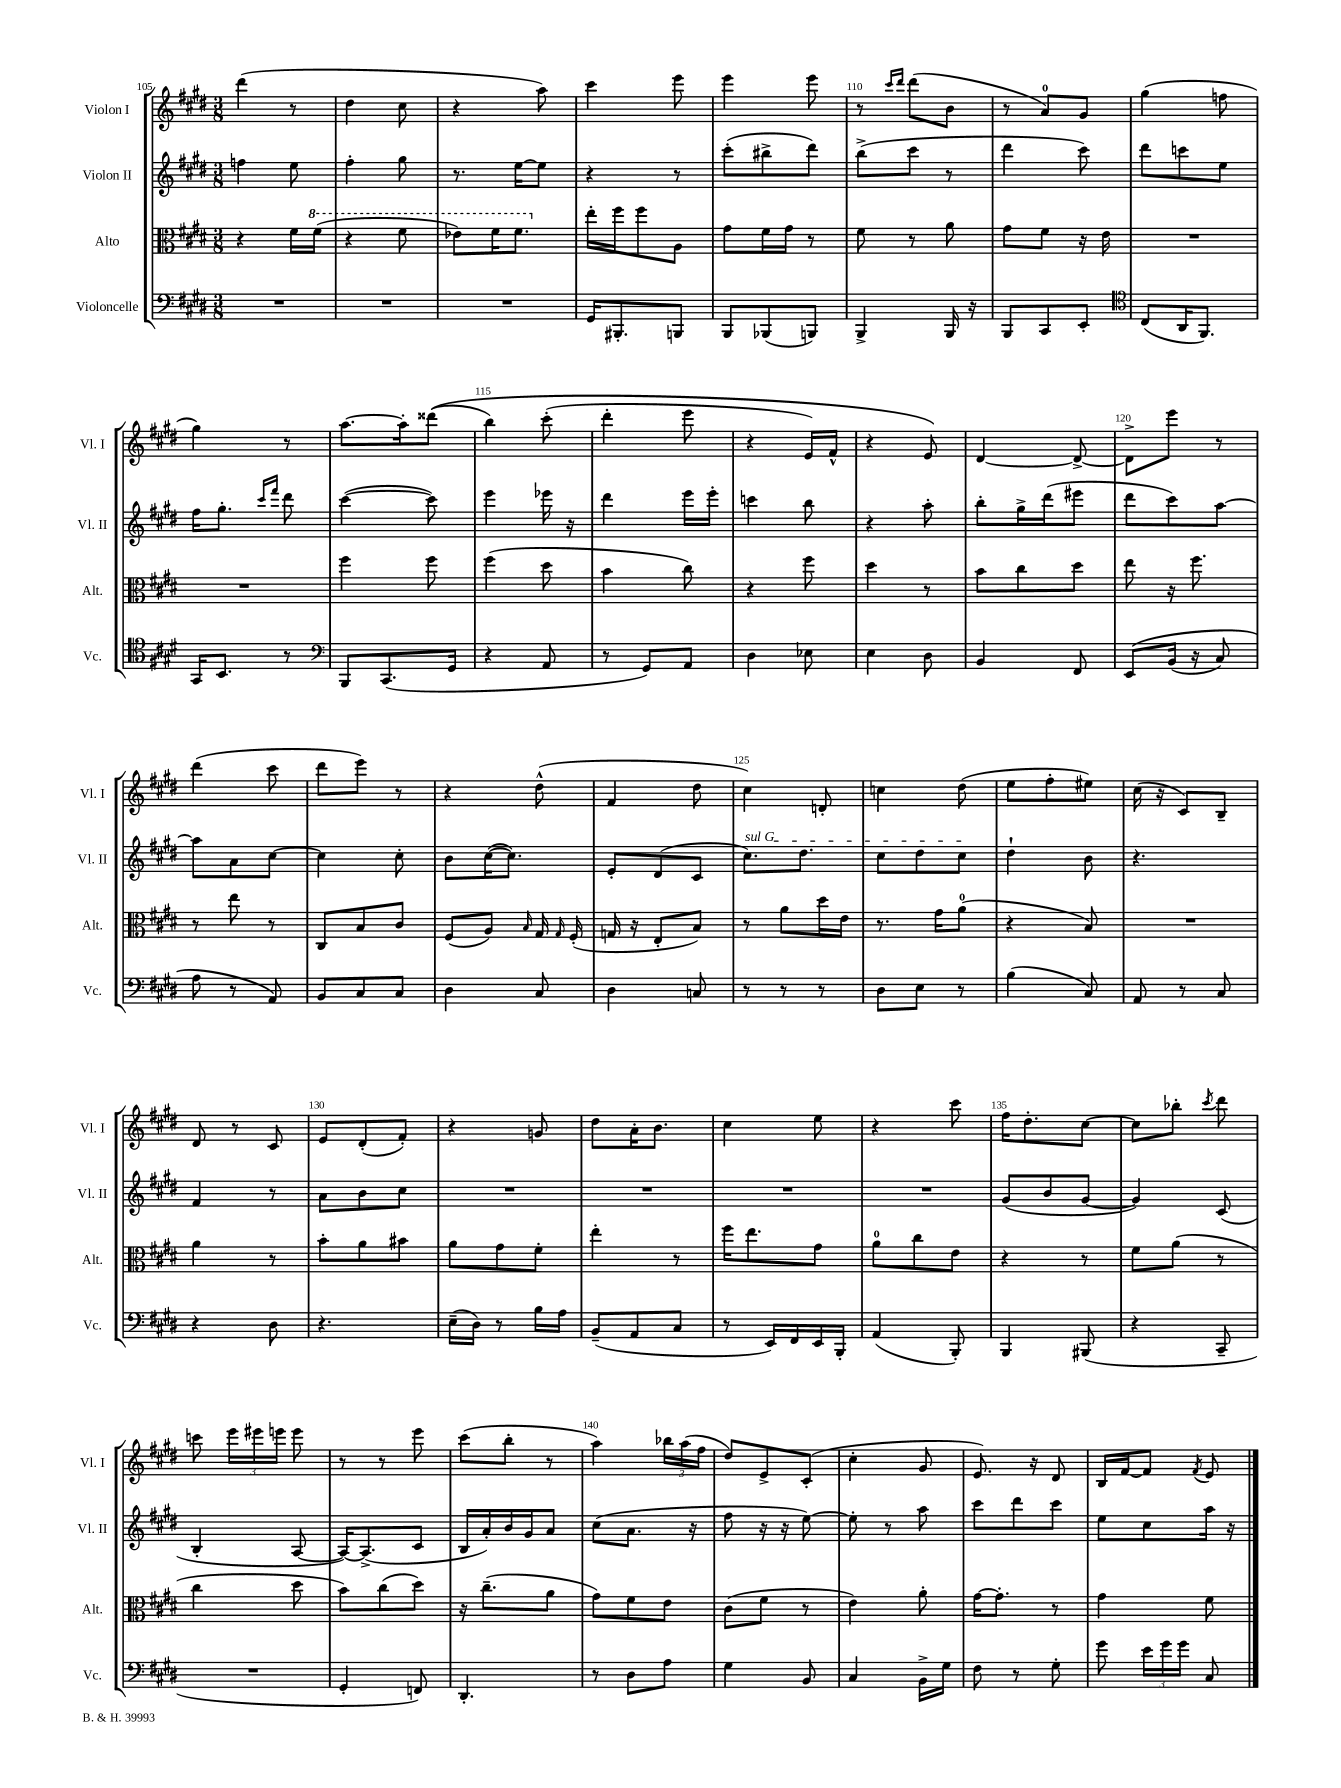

**kern	**kern	**kern	**kern
*staff4	*staff3	*staff2	*staff1
*clefF4	*clefC3	*clefG2	*clefG2
*k[f#c#g#d#]	*k[f#c#g#d#]	*k[f#c#g#d#]	*k[f#c#g#d#]
*M3/8	*M3/8	*M3/8	*M3/8
4.r	4r	4ff	(4ddd#
.	16f#	8ee	8r
.	(16ff#	.	.
=	=	=	=
4.r	4r	4ff#'	4dd#
.	8ff#	8gg#	8cc#
=	=	=	=
4.r	8ee-)	8.r	4r
.	16ff#	.	.
.	8.ff#	[16ee	.
.	.	8ee]	8aa)
=	=	=	=
16GG#	16ee'	4r	4ccc#
8.BBB#'	16ff#	.	.
.	8ff#	.	.
8BBB	8A	8r	8eee
=	=	=	=
8BBB	8g#	(8ccc#'	4eee
(8BBB-	16f#	8bb#^	.
.	16g#	.	.
8BBB)	8r	8ddd#)	8eee
=	=	=	=
4BBB^	8f#	(8bb^	8r
.	.	.	16qqccc#
.	.	.	16qqddd#
.	8r	8ccc#	(8ddd#
16BBB	8a	8r	8b
16r	.	.	.
=	=	=	=
8BBB	8g#	4ddd#	8r
8CC#	8f#	.	8a)
8EE'	16r	8ccc#)	8g#
.	16e	.	.
=	=	=	=
*clefC4	*	*	*
(8C#	4.r	8ddd#	(4gg#
16AA	.	8ccc	.
8.FF#)	.	.	.
.	.	8ee	8ff
=	=	=	=
16GG#	4.r	16ff#	4gg#)
8.BB	.	8.gg#'	.
.	.	16qqccc#	.
.	.	16qqfff#	.
8r	.	8ddd#	8r
=	=	=	=
*clefF4	*	*	*
8BBB	4ff#	([4ccc#	[8.aa
(8.CC#	.	.	.
.	.	.	16aa']
.	8ff#	8ccc#])	&((8ddd##
16GG#	.	.	.
=	=	=	=
4r	(4ff#	4eee	4bb)
8AA	8dd#	16eee-	(8ccc#'
.	.	16r	.
=	=	=	=
8r	4b	4ddd#	4ddd#'
8GG#)	.	.	.
8AA	8cc#)	16eee	8eee
.	.	16eee'	.
=	=	=	=
4D#	4r	4ccc	4r
8E-	8ff#	8bb	16e)
.	.	.	16f#^^
=	=	=	=
4E	4dd#	4r	4r
8D#	8r	8aa'	8e&)
=	=	=	=
4BB	8b	8bb'	[4d#
.	8cc#	16gg#^	.
.	.	(16ddd#	.
8FF#	8dd#	8eee#	8d#^_
=	=	=	=
&(8EE	8ee	8ddd#	8d#^]
(16BB	16r	8ccc#)	8eee
16r	8.ff#	.	.
8C#)	.	[8aa	8r
=	=	=	=
8A	8r	8aa]	(4ddd#
8r	8ee	8a	.
8AA&)	8r	[8cc#	8ccc#
=	=	=	=
8BB	8C#	4cc#]	8ddd#
8C#	8B	.	8eee)
8C#	8c#	8cc#'	8r
=	=	=	=
4D#	(8F#	8b	4r
.	8A)	([16cc#	.
.	.	8.cc#])	.
.	16qqB	.	.
8C#	16G#	.	(8dd#^^
.	16qqG#	.	.
.	(16F#'	.	.
=	=	=	=
4D#	16G	8e'	4f#
.	16r	.	.
.	8E'	(8d#	.
8C	8B)	8c#	8dd#
=	=	=	=
8r	8r	8.cc#)	4cc#)
8r	8a	.	.
.	.	8.dd#	.
8r	16dd#	.	8d'
.	16e	.	.
=	=	=	=
8D#	8.r	8cc#	4cc
8E	.	8dd#	.
.	16g#	.	.
8r	(8a	8cc#	(8dd#
=	=	=	=
(4B	4r	4dd#`	8ee
.	.	.	8ff#'
8C#)	8B)	8b	8ee#)
=	=	=	=
8AA	4.r	4.r	(16cc#
.	.	.	16r
8r	.	.	8c#)
8C#	.	.	8B~
=	=	=	=
4r	4a	4f#	8d#
.	.	.	8r
8D#	8r	8r	8c#
=	=	=	=
4.r	8b'	8a	8e
.	8a	8b	(8d#'
.	8b#	8cc#	8f#')
=	=	=	=
(16E~	8a	4.r	4r
16D#)	.	.	.
8r	8g#	.	.
16B	8f#'	.	8g
16A	.	.	.
=	=	=	=
(8BB~	4ee'	4.r	8dd#
8AA	.	.	16a'
.	.	.	8.b
8C#	8r	.	.
=	=	=	=
8r	16ff#	4.r	4cc#
.	8.ee	.	.
16EE)	.	.	.
16FF#	.	.	.
16EE	8g#	.	8ee
16BBB'	.	.	.
=	=	=	=
(4AA	8a	4.r	4r
.	8cc#	.	.
8BBB')	8e	.	8ccc#
=	=	=	=
4BBB	4r	(8g#	16ff#
.	.	.	8.dd#'
.	.	8b	.
(8BBB#	8r	[8g#	[8cc#
=	=	=	=
4r	8f#	4g#])	8cc#]
.	(8a	.	8bb-'
.	.	.	8qccc#
8CC#~	8r	(8c#	8ddd#
=	=	=	=
4.r	4cc#	4B'	8ccc
.	.	.	24eee
.	.	.	24eee#
.	.	.	24eee
.	8dd#	[8A	8eee
=	=	=	=
4GG#'	8b)	16A_)	8r
.	.	(8.A^]	.
.	(8cc#	.	8r
8FF)	8dd#)	8c#	8eee
=	=	=	=
4.DD#'	16r	16B	(8ccc#
.	(8.cc#~	16a')	.
.	.	16b	8bb'
.	.	16g#	.
.	8a	8a	8r
=	=	=	=
8r	8g#)	(8cc#	4aa)
8D#	8f#	8.a	.
8A	8e	.	24bb-
.	.	.	(24aa
.	.	16r	.
.	.	.	24ff#
=	=	=	=
4G#	(8c#	8ff#	8dd#)
.	8f#	16r	8e^
.	.	16r	.
8BB	8r	[8ee)	(8c#'
=	=	=	=
4C#	4e)	8ee']	4cc#'
.	.	8r	.
16BB^	8a'	8aa	8g#
16G#	.	.	.
=	=	=	=
8F#	[16g#	8ccc#	8.e)
.	8.g#']	.	.
8r	.	8ddd#	.
.	.	.	16r
8G#'	8r	8ccc#	8d#
=	=	=	=
8g#	4g#	8ee	16B
.	.	.	[16f#
24e	.	8cc#	8f#]
24g#	.	.	.
24g#	.	.	.
.	.	.	8qf#
8C#	8f#	16aa	8e
.	.	16r	.
==	==	==	==
*-	*-	*-	*-
